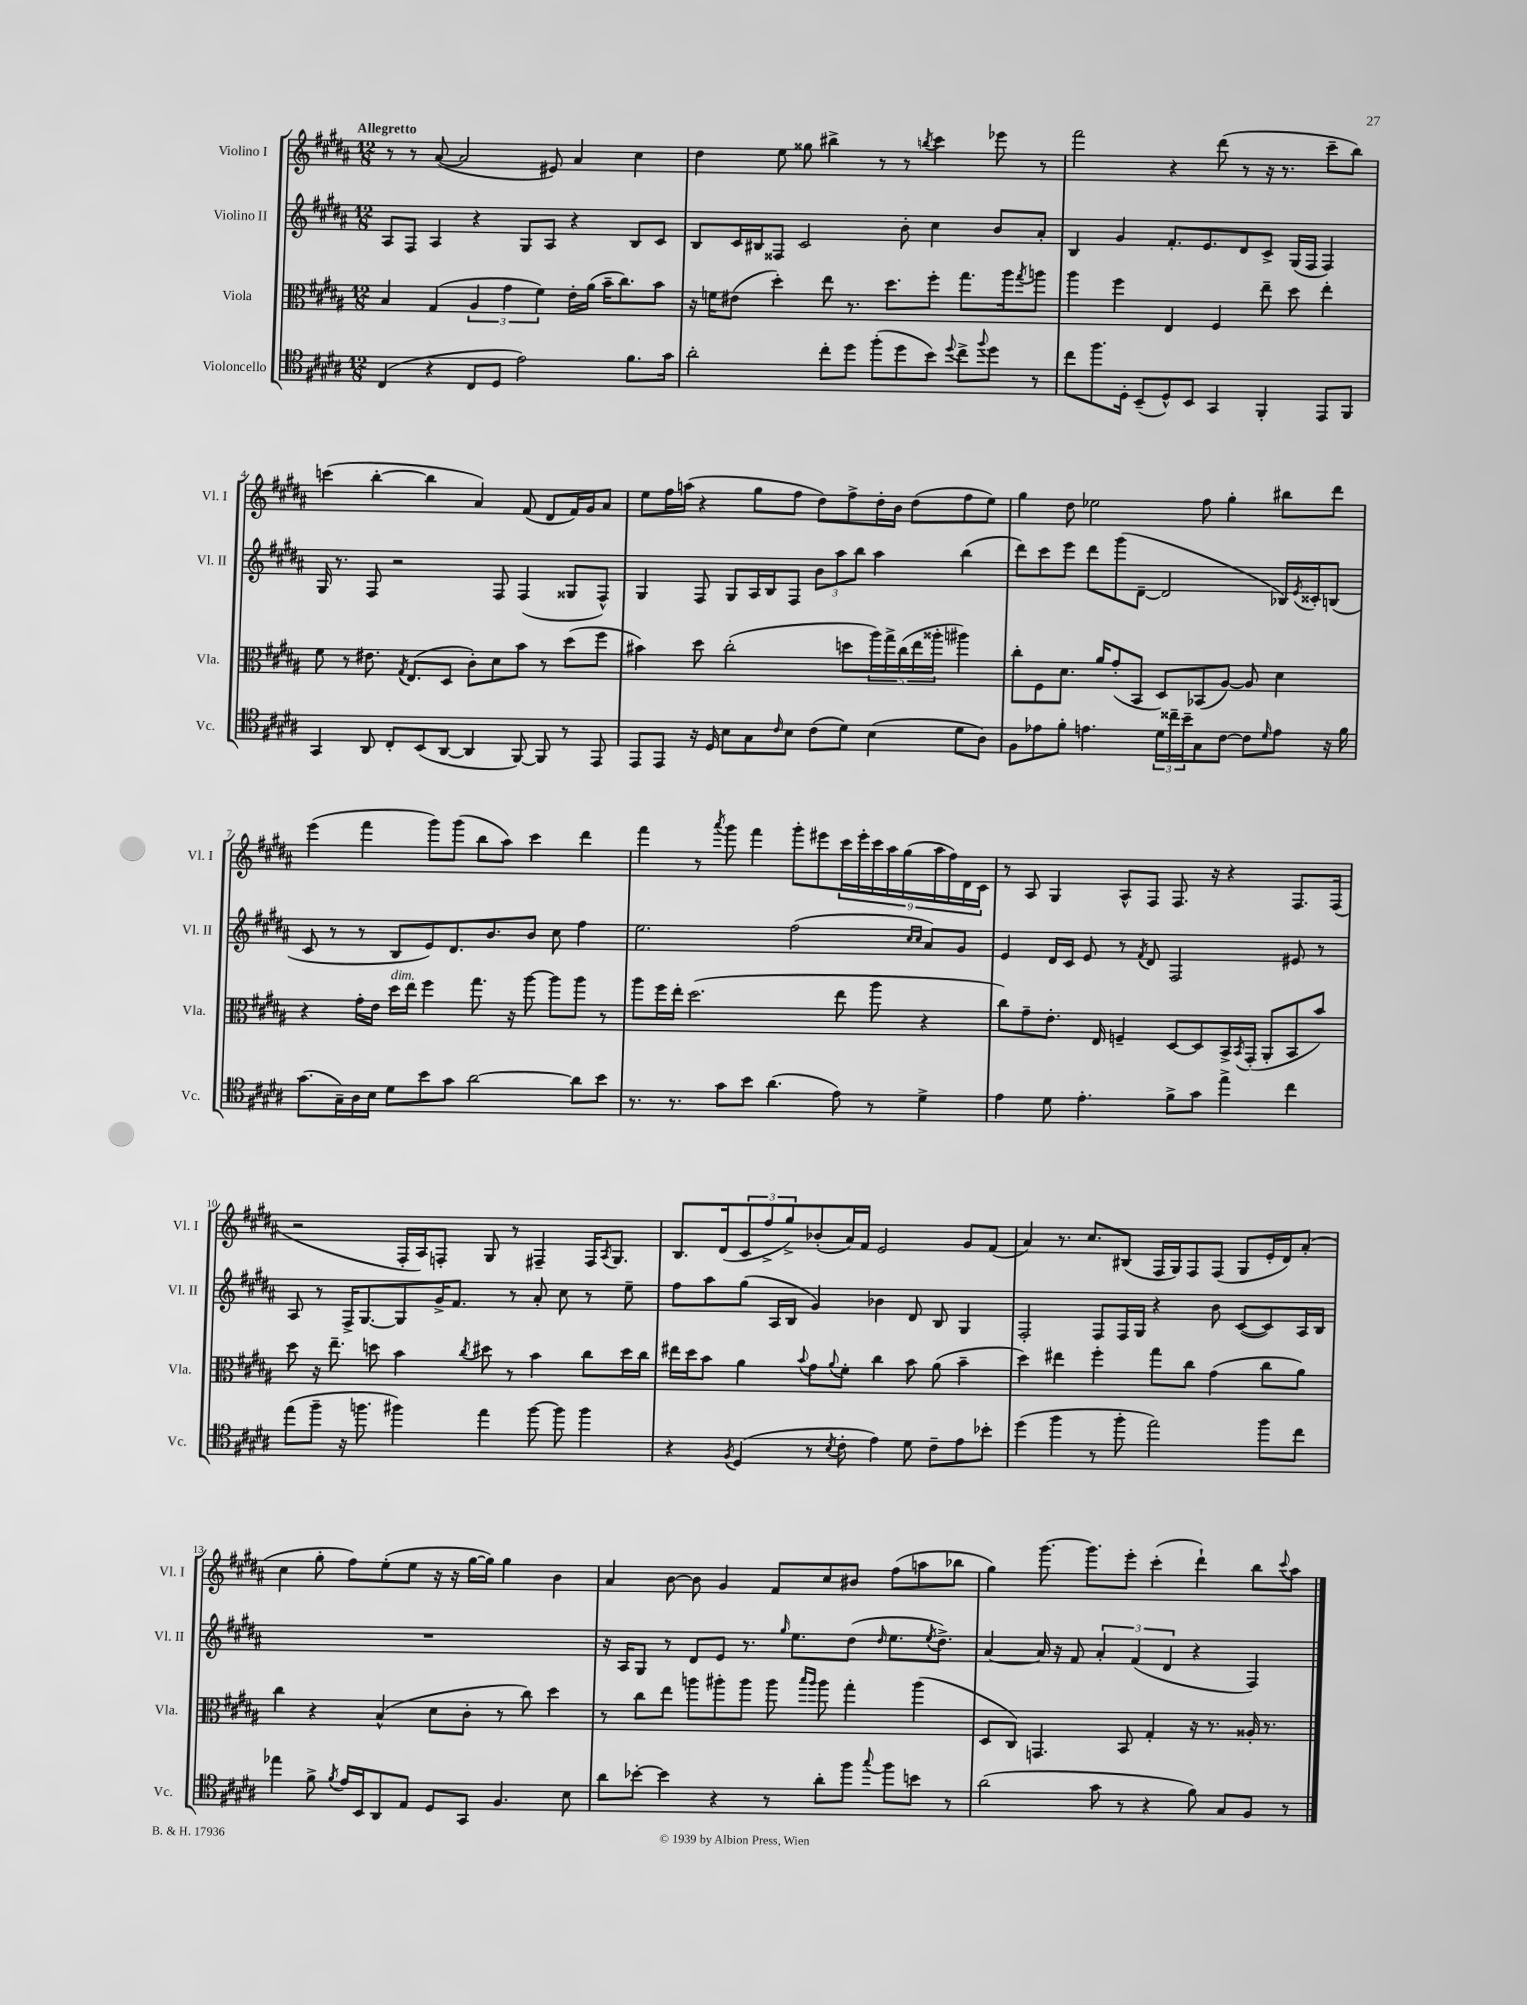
<<
\new StaffGroup <<
\new Staff = "s0" \with { instrumentName = "Violino I" shortInstrumentName = "Vl. I" } {
    \clef treble \key b \major \numericTimeSignature \time 12/8 \tempo "Allegretto"
    r8 r8 ais'8~( ais'2 eis'8) ais'4 cis''4 |
    dis''4 e''8 gisis''8 bis''4-> r8 r8 \acciaccatura { b''8 } cis'''4 ees'''8 r8 |
    fis'''2 r4 dis'''8( r8 r16 r8. cis'''8-- b''8) |
    c'''4( b''4~-. b''4 ais'4) fis'8( dis'8 fis'16) gis'16 ais'8 |
    e''8 fis''16 a''16( r4 gis''8 fis''8 dis''8) fis''8-> dis''16-. b'16 dis''8( fis''8 e''8) |
    gis''4 dis''8 ees''2 fis''8 gis''4-. bis''8 dis'''8 |
    e'''4( fis'''4 gis'''8) gis'''8( b''8 ais''8) cis'''4 dis'''4 |
    fis'''4 r8 \acciaccatura { ais'''8 } gis'''8 fis'''4 gis'''8-. eis'''8 \tuplet 9/8 { cis'''16 eis'''16-. cis'''16 ais''16 gis''16( ais''16 fis''16) dis'16 cis'16 } |
    r8 ais8 gis4 ais8-^ fis8 fis8. r16 r4 fis8. fis16( |
    r2 fis16-. ais16) f8-. gis8 r8 fis4-- fis16 \acciaccatura { ais8 } gis8. |
    b8. dis'16( \tuplet 3/2 { cis'8 fis''8-> gis''8->) } bes'8-.( ais'16) fis'16 e'2 gis'8 fis'8( |
    ais'4) r8. cis''8. bis8( fis16 gis16) fis8 fis8( gis8 e'16-. dis'16) ais'8-.( |
    cis''4 gis''8-. fis''8) e''8-.( e''8 r16 r16 gis''16~ gis''16) gis''4 b'4 |
    ais'4 b'8~ b'8 gis'4 fis'8 cis''8 bis'8 fis''8( a''8 bes''8 |
    gis''4) gis'''8.~ gis'''8. e'''8-. cis'''4-.( dis'''4-!) b''8 \appoggiatura { cis'''8 } ais''8 \bar "|." |
}
\new Staff = "s1" \with { instrumentName = "Violino II" shortInstrumentName = "Vl. II" } {
    \clef treble \key b \major \numericTimeSignature \time 12/8
    ais8 fis8 ais4 r4 gis8 ais8 r4 b8 cis'8 |
    b8 cis'16 bis16 fisis8 cis'2 b'8-. cis''4 b'8 ais'8-. |
    b4 gis'4 fis'8.-. e'8. dis'8 cis'8-> gis16( fis16 fis4) |
    gis16 r8. fis8 r2 fis8 fis4( gisis8 fis8-^) |
    gis4 fis8 gis8 ais16 b16 fis8 \tuplet 3/2 { b'8 ais''8 b''8 } ais''4 b''4( |
    dis'''8) cis'''8 e'''8 dis'''8 gis'''8( dis'8~-- dis'2 bes16) \acciaccatura { e'8 } cisis'16-. b8( |
    cis'8 r8 r8 b8 e'8) dis'8. b'8. b'8 cis''8 fis''4 |
    e''2. fis''2( \grace { cis''16 cis''16 } ais'8) gis'8 |
    e'4 dis'16 cis'16 e'8 r8 \acciaccatura { fis'8 } dis'8 fis2 eis'8 r8 |
    ais8 r8 fis16-> gis8.~ gis8 gis'16-> fis'8. r8 ais'8-. cis''8 r8 e''8-- |
    fis''8 ais''8 gis''8( ais16 b16 gis'4) bes'4 dis'8 b8 gis4 |
    fis2-. fis8 fis16 gis16 r4 b'8 cis'8~( cis'8) ais16 b16 |
    R1. |
    r16 ais16 gis8 r8 dis'8 e'8 r8. \grace { gis''16 } e''8. dis''8( \grace { dis''16 } e''8. \acciaccatura { e''8 } dis''8.->) |
    ais'4~ ais'16 r16 fis'8 \tuplet 3/2 { ais'4-. fis'4( dis'4 } r4 fis4) \bar "|." |
}
\new Staff = "s2" \with { instrumentName = "Viola" shortInstrumentName = "Vla." } {
    \clef alto \key b \major \numericTimeSignature \time 12/8
    b4 gis4( \tuplet 3/2 { ais4 gis'4 fis'4) } e'16-. ais'16( b'16-- cis''8.) b'8 |
    r16 f'16 eis'8( dis''4-.) e''8 r8. dis''8. fis''8-. gis''8. ais''16 \acciaccatura { gis''8 } a''8 |
    ais''4 fis''4 e4 fis4 e''8-- dis''8 e''4-. |
    fis'8 r8 eis'8. \acciaccatura { gis8 } e8.( dis8 cis'8-.) dis'8 b'8 r8 dis''8( fis''8 |
    bis'4) dis''8 cis''2-.( d''8 \tuplet 5/4 { ais''16) gis''16-> cis''16( e''16 aisis''16-. } ais''4) |
    cis''8-. fis8 dis'8. ais'16 gis'8-.( b,8 dis8) bes,8( ais8~) ais8 dis'4 |
    r4 gis'16-. e'16 dis''16^\markup { \italic "dim." } e''16 fis''4 gis''8. r16 ais''8~ ais''8 ais''8 r8 |
    ais''8 fis''16 e''16-. dis''2.( e''8 ais''8 r4 |
    cis''8) gis'8-- e'8.-. e16 f4-- dis8~ dis8 b,16-> \acciaccatura { b,8 } gis,16-.( ais,8-. b,8 b'8) |
    dis''8 r16 e''8.-- d''8 b'4 \acciaccatura { cis''8 } dis''8 r8 b'4 cis''8 dis''16 cis''16 |
    eis''16 dis''16 b'8 ais'4 \appoggiatura { b'8 } gis'8 \appoggiatura { ais'8 } fis'8-. cis''4 b'8 ais'8( b'4-- |
    dis''4) eis''4 fis''4-. gis''8 cis''8 gis'4( cis''8 ais'8) |
    cis''4 r4 b4-^( dis'8 cis'8-. r8 cis''8) dis''4 |
    r8 cis''8 e''8 a''8 ais''8-. ais''8 ais''8 \grace { b''16 ais''16 } ais''8 gis''4-. ais''4( |
    dis8 cis8) g,4. b,8 gis4-. r16 r8. aisis16-. r8. \bar "|." |
}
\new Staff = "s3" \with { instrumentName = "Violoncello" shortInstrumentName = "Vc." } {
    \clef tenor \key b \major \numericTimeSignature \time 12/8
    cis4( r4 cis8 dis8 e'2) fis'8. gis'16 |
    ais'2-. cis''8-. dis''8 fis''8-.( dis''8 b'8) \appoggiatura { dis''8 } cis''8-> \appoggiatura { fis''8 } dis''8 r8 |
    cis''8 fis''8. dis16-. b,8--( dis8-^) b,8 gis,4 fis,4-. e,8 fis,8 |
    gis,4 ais,8 cis8-. b,8( ais,8~ ais,4 fis,8~) fis,8 r8 e,8 |
    e,8 e,8 r16 dis16 b8 gis8 \grace { cis'16 } b8 cis'8( dis'8) b4( dis'8 ais8) |
    fis8 ees'8 fis'8-. e'4. \tuplet 3/2 { dis'16 cisis''16-- b'16-- } gis8 cis'8~ cis'8 \grace { dis'16 } e'8 r16 fis'16 |
    gis'8.( gis16--) ais16 b16 dis'8 b'8 gis'8 ais'2~ ais'8 b'8 |
    r8. r8. gis'8 b'8 ais'4.( e'8) r8 dis'4-> |
    e'4 dis'8 e'4.-. fis'8-> gis'8 e''4-> cis''4 |
    e''8( fis''8-- r16 f''8. fis''4) e''4 fis''8~ fis''8 fis''4 |
    r4 \acciaccatura { fis8 } dis4( r8 \acciaccatura { b8 } cis'8-. e'4) dis'8 cis'8-- e'8 bes'8-. |
    dis''4( fis''4 r8 fis''8-. e''2) fis''8 cis''8 |
    ees''4 fis'8-> \acciaccatura { fis'8 } e'16 b,16 ais,8 e8 dis8 gis,8 fis4. b8 |
    ais'8 bes'8~-. bes'4 r4 r8 ais'8-. fis''8 \appoggiatura { gis''8 } fis''8 b'8 r8 |
    ais'2( gis'8 r8 r4 fis'8) gis8 fis8 r8 \bar "|." |
}
>>
>>
